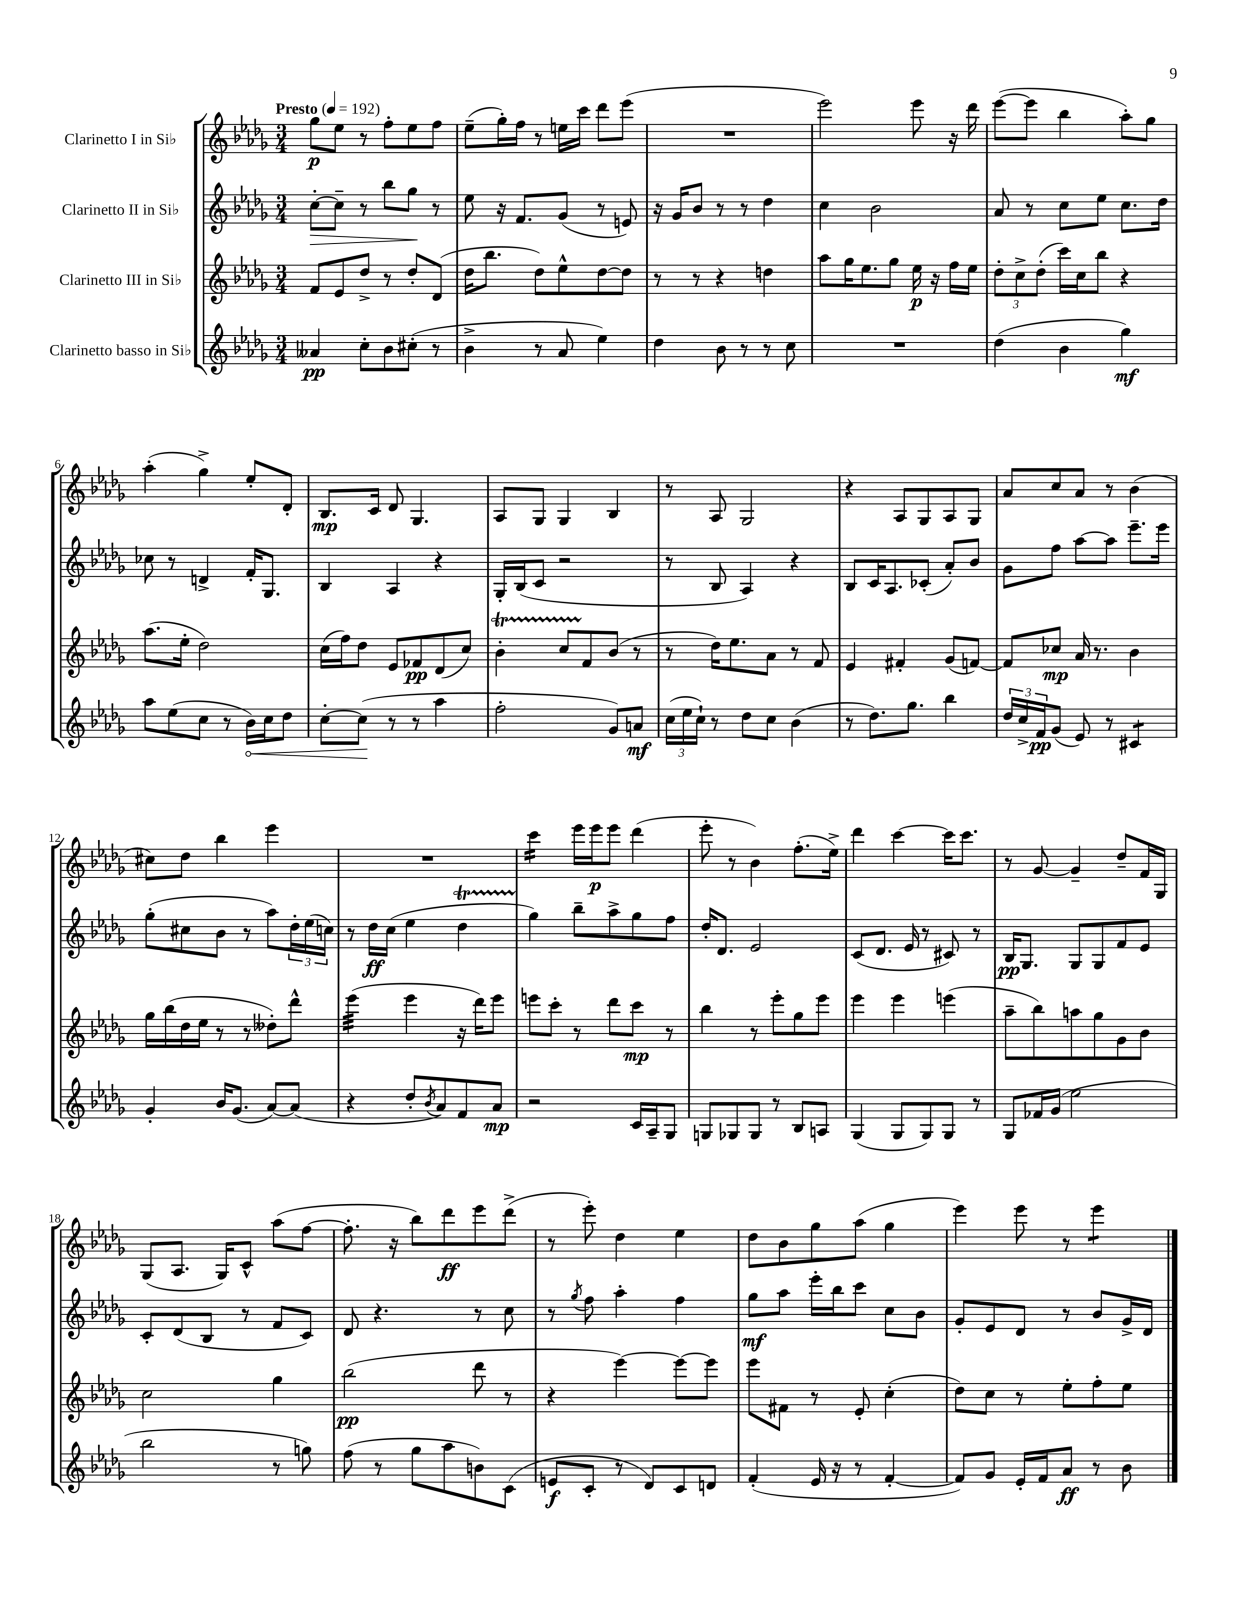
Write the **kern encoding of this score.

**kern	**kern	**kern	**kern
*staff4	*staff3	*staff2	*staff1
*clefG2	*clefG2	*clefG2	*clefG2
*k[b-e-a-d-g-]	*k[b-e-a-d-g-]	*k[b-e-a-d-g-]	*k[b-e-a-d-g-]
*M3/4	*M3/4	*M3/4	*M3/4
*MM192	*MM192	*MM192	*MM192
4a--	8f	[8cc'	8gg-
.	8e-	8cc~]	8ee-
8cc'	8dd-^	8r	8r
8b-	8r	8bb-	8ff'
(8cc#'	8dd-'	8gg-	8ee-
8r	(8d-	8r	8ff
=	=	=	=
4b-^	16dd-	8ee-	(8ee-~
.	8.bb-	.	.
.	.	16r	16gg-')
.	.	8.f	16ff
8r	8dd-)	.	8r
8a-	8ee-^^	(8g-	16ee
.	.	.	16ccc
4ee-)	[8dd-	8r	8ddd-
.	8dd-]	8e)	(8eee-
=	=	=	=
4dd-	8r	16r	2.r
.	.	16g-	.
.	8r	8b-	.
8b-	4r	8r	.
8r	.	8r	.
8r	4dd	4dd-	.
8cc	.	.	.
=	=	=	=
2.r	8aa-	4cc	2eee-)
.	16gg-	.	.
.	8.ee-	.	.
.	.	2b-	.
.	8gg-	.	.
.	16ee-	.	8eee-
.	16r	.	.
.	16ff	.	16r
.	16ee-	.	16ddd-
=	=	=	=
(4dd-	12dd-'	8a-	([8eee-
.	12cc^	.	.
.	.	8r	8eee-]
.	(12dd-'	.	.
4b-	16ccc)	8cc	4bb-
.	16cc	.	.
.	8bb-	8ee-	.
4gg-)	4r	8.cc	8aa-')
.	.	.	8gg-
.	.	16dd-	.
=	=	=	=
8aa-	(8.aa-	8cc-	(4aa-'
(8ee-	.	8r	.
.	16ee-'	.	.
8cc	2dd-)	4d^	4gg-^)
8r	.	.	.
16b-)	.	16f'	8ee-'
16cc	.	8.G-	.
8dd-	.	.	8d-'
=	=	=	=
[8cc'	(16cc	4B-	8.B-
.	16ff)	.	.
(8cc]	8dd-	.	.
.	.	.	16c
8r	8e-	4A-	8d-
8r	8f-	.	4.G-
4aa-	(8d-	4r	.
.	8cc)	.	.
=	=	=	=
2ff'	4b-'	16G-'	8A-
.	.	(16B-	.
.	.	8c	8G-
.	8cc	2r	4G-
.	8f	.	.
8g-)	(8b-	.	4B-
8a	8r	.	.
=	=	=	=
(24cc	8r	8r	8r
24ee-	.	.	.
24cc`)	.	.	.
8r	16dd-)	8B-	8A-
.	8.ee-	.	.
8dd-	.	4A-)	2G-
8cc	8a-	.	.
(4b-	8r	4r	.
.	8f	.	.
=	=	=	=
8r	4e-	8B-	4r
8.dd-)	.	16c	.
.	.	8.A-	.
.	4f#'	.	8A-
8.gg-	.	.	.
.	.	(8c-'	8G-
4bb-	(8g-	8a-')	8A-
.	[8f)	8b-	8G-
=	=	=	=
24dd-	8f]	8g-	8a-
24cc^	.	.	.
24f	.	.	.
(8g-	8cc-	8ff	8cc
8e-)	16a-	[8aa-	8a-
.	8.r	.	.
8r	.	8aa-]	8r
4c#	4b-	8.eee-~	(4b-
.	.	16eee-	.
=	=	=	=
4g-'	16gg-	(8gg-'	8cc#)
.	(16bb-	.	.
.	16dd-	8cc#	8dd-
.	16ee-	.	.
16b-	8r	8b-	4bb-
(8.g-	.	.	.
.	8r	8r	.
[8a-)	8dd--')	8aa-)	4eee-
(8a-]	8ddd-^^	24dd-'	.
.	.	(24ee-	.
.	.	24cc)	.
=	=	=	=
4r	(4eee-	8r	2.r
.	.	16dd-	.
.	.	(16cc	.
8dd-'	4eee-	4ee-	.
8qb-	.	.	.
8a-)	.	.	.
8f	16r	4dd-	.
.	16ddd-)	.	.
8a-	8eee-	.	.
=	=	=	=
2r	8eee	4gg-)	4ccc
.	8ccc'	.	.
.	8r	8bb-~	16eee-
.	.	.	16eee-
.	8ddd-	8aa-^	8eee-
16c	8ccc	8gg-	(4ddd-
16A-~	.	.	.
8G-	8r	8ff	.
=	=	=	=
8G	4bb-	16dd-'	8eee-'
.	.	8.d-	.
8G-	.	.	8r
8G-	8r	2e-	4b-)
8r	8eee-'	.	.
8B-	8gg-	.	(8.ff'
8A	8eee-	.	.
.	.	.	16ee-^)
=	=	=	=
(4G-	4eee-	(8c	4ddd-
.	.	8.d-	.
8G-	4eee-	.	[4ccc
.	.	16e-	.
8G-)	.	8r	.
8G-	(4eee	8c#)	16ccc]
.	.	.	8.ccc
8r	.	8r	.
=	=	=	=
8G-	8aa-~	16B-	8r
.	.	8.G-	.
16f-	8bb-)	.	[8g-
(16g-	.	.	.
2ee-	8aa	8G-	4g-~]
.	8gg-	8G-	.
.	8g-	8f	8dd-~
.	8b-	8e-	16f
.	.	.	16G-
=	=	=	=
2bb-	2cc	8c'	(8G-
.	.	(8d-	8.A-
.	.	8B-	.
.	.	.	16G-)
.	.	8r	8c^^
8r	4gg-	8f	(8aa-
8gg)	.	8c)	[8ff
=	=	=	=
(8ff	(2bb-	8d-	8.ff']
8r	.	4.r	.
.	.	.	16r
8gg-	.	.	8bb-)
8aa-	.	.	8ddd-
8b)	8ddd-	8r	8eee-
(8c	8r	8cc	(8ddd-^
=	=	=	=
8e	4r	8r	8r
.	.	8qgg-	.
8c'	.	8ff	8eee-')
8r	[4eee-)	4aa-'	4dd-
8d-)	.	.	.
8c	8eee-_	4ff	4ee-
8d	8eee-]	.	.
=	=	=	=
(4f'	8eee-	8gg-	8dd-
.	8f#	8aa-	8b-
16e-	8r	16eee-'	8gg-
16r	.	16bb-	.
8r	8e-'	8ccc	(8aa-
[4f'	(4cc'	8cc	4gg-
.	.	8b-	.
=	=	=	=
8f])	8dd-)	8g-'	4eee-)
8g-	8cc	8e-	.
16e-'	8r	8d-	8eee-
16f	.	.	.
8a-	8ee-'	8r	8r
8r	8ff'	8b-	4eee-
8b-	8ee-	16g-^	.
.	.	16d-	.
==	==	==	==
*-	*-	*-	*-
